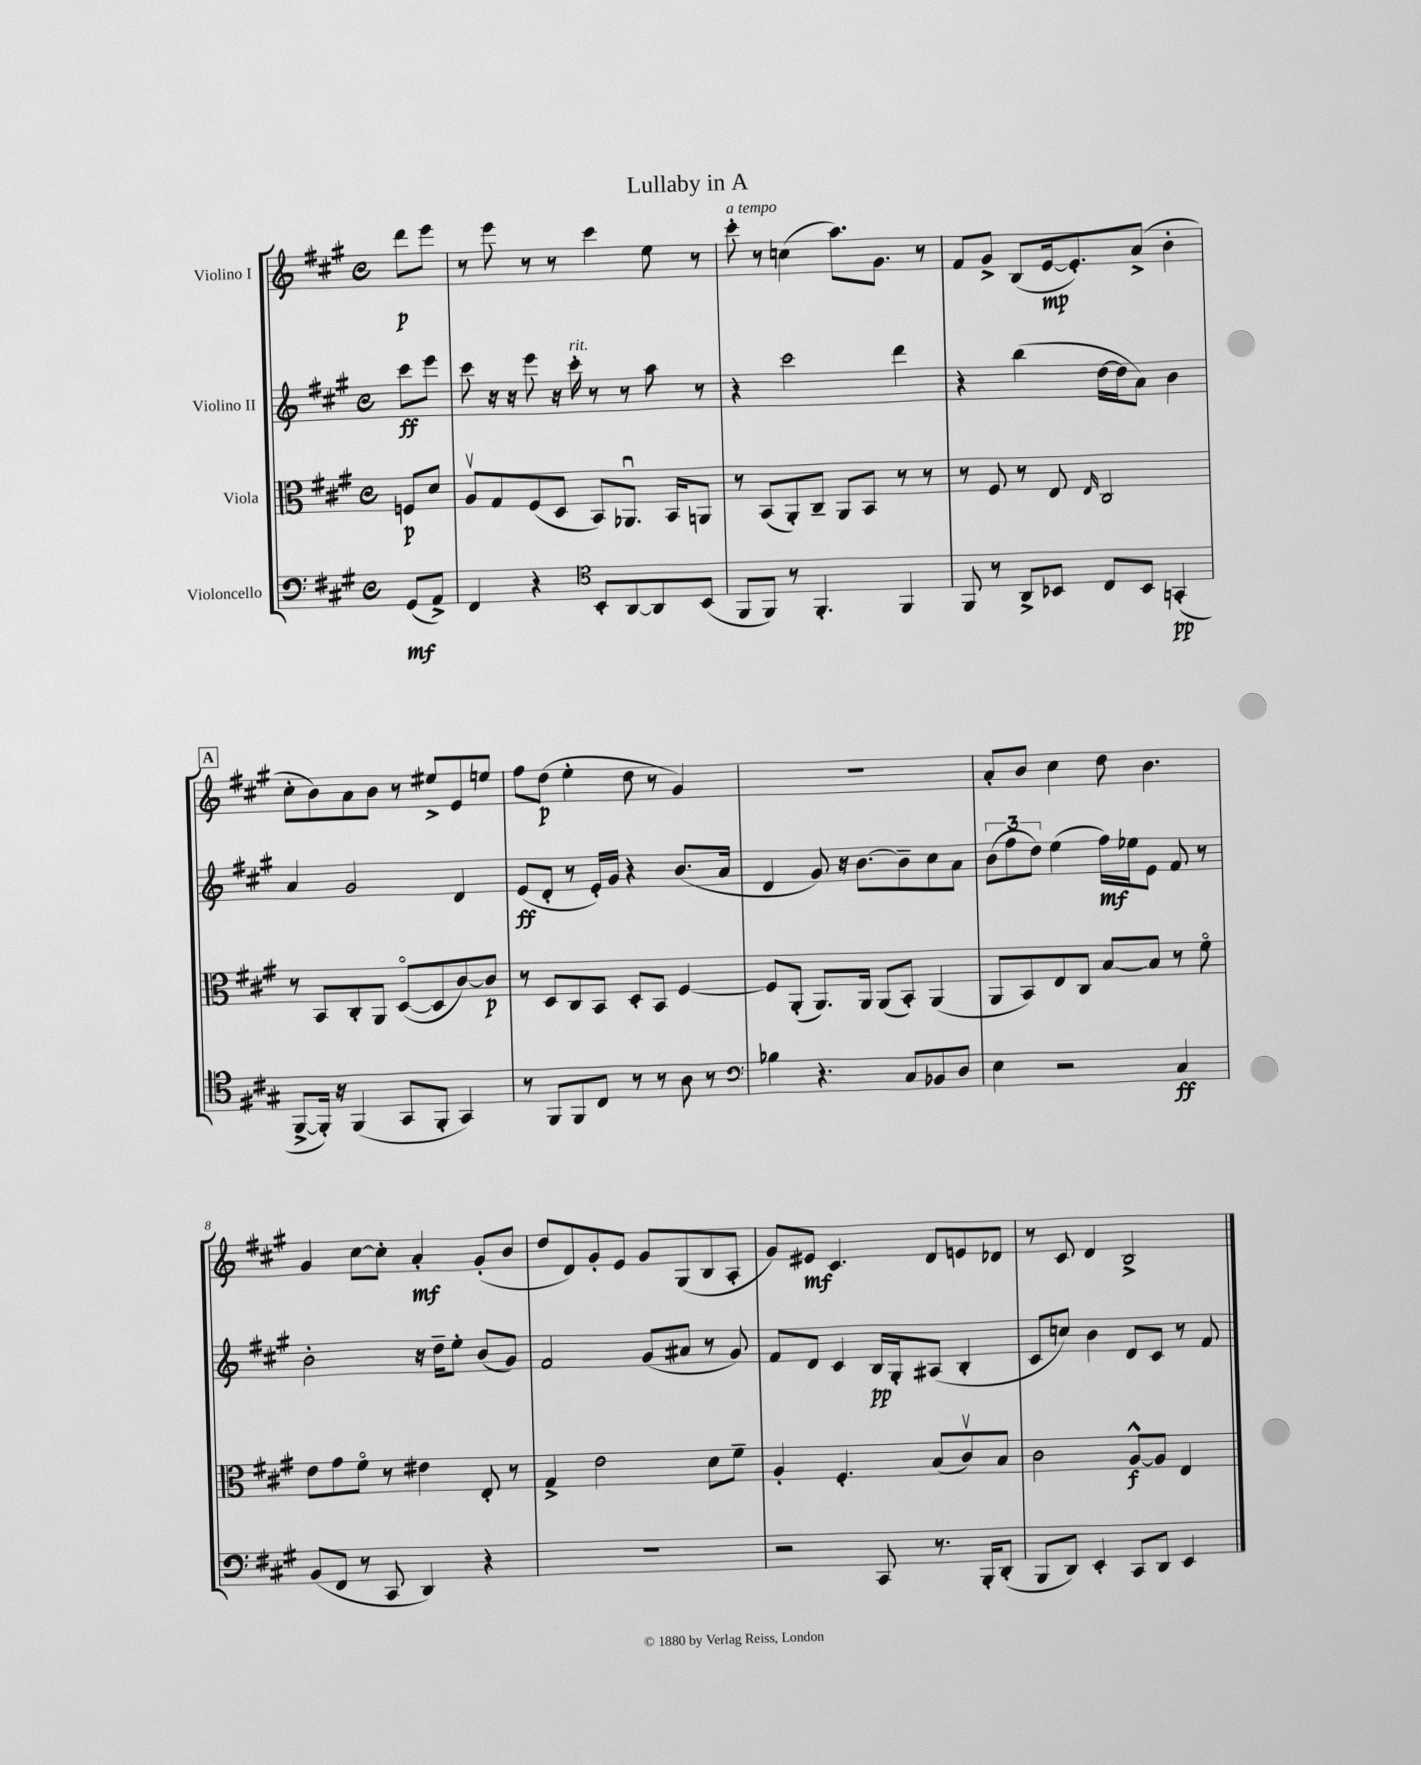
\header { title = "Lullaby in A" }
<<
\new StaffGroup <<
\new Staff = "s0" \with { instrumentName = "Violino I" } {
    \clef treble \key a \major \defaultTimeSignature \time 4/4 \partial 4
    d'''8\p e'''8 |
    r8 e'''8 r8 r8 cis'''4 e''8 r8 |
    cis'''8-.^\markup { \italic "a tempo" } r8 c''4( a''8.) gis'8. r8 |
    fis'8 gis'8-> b8( e'16~\mp e'8.-.) a'8->( b'4-. |
    \mark \markup { \box "A" } cis''8-. b'8) a'8 b'8 r8 eis''8-> e'8 e''8 |
    fis''8 d''8\p( e''4-. d''8 r8 gis'4) |
    R1 |
    a'8-. b'8 cis''4 d''8 b'4. |
    gis'4 cis''8~ cis''8-. a'4-.\mf gis'8-.( b'8 |
    d''8 d'8) gis'8-. e'8 gis'8 gis8( b8 a8-. |
    gis'8) eis'8\mf cis'4. d'8 e'8 des'8 |
    r8 cis'8 d'4 b2-> \bar "|." |
}
\new Staff = "s1" \with { instrumentName = "Violino II" } {
    \clef treble \key a \major \defaultTimeSignature \time 4/4 \partial 4
    cis'''8\ff e'''8 |
    cis'''8 r16 r16 e'''8 r16 cis'''16-.^\markup { \italic "rit." } r8 r8 a''8 r8 |
    r4 cis'''2 d'''4 |
    r4 b''4( d''16~ d''16 a'8) b'4 |
    \mark \markup { \box "A" } a'4 gis'2 d'4 |
    e'8\ff( d'8-. r8 e'16-.) gis'16 r4 b'8.( a'16 |
    d'4 gis'8) r16 b'8.~ b'8-- cis''8 a'8 |
    \tuplet 3/2 { b'8( fis''8 d''8) } e''4( fis''16\mf) ees''16 e'8 fis'8 r8 |
    b'2-. r16 d''16-- e''8-. b'8( gis'8) |
    fis'2 gis'8( ais'8 r8 gis'8) |
    fis'8 d'8 cis'4 b16\pp gis16-. ais8( b4-. |
    cis'8 c''8) b'4 d'8 cis'8 r8 fis'8 \bar "|." |
}
\new Staff = "s2" \with { instrumentName = "Viola" } {
    \clef alto \key a \major \defaultTimeSignature \time 4/4 \partial 4
    f8\p d'8 |
    a8\upbow gis8 fis8( d8 b,8) aes,8.\downbow b,16 a,8 |
    r8 b,8( a,8-.) cis8-- a,8 b,8 r8 r8 |
    r8 fis8 r8 e8 \grace { e16 } cis2 |
    \mark \markup { \box "A" } r8 b,8 cis8-. a,8 d8~\flageolet( d8 cis'8~) cis'8\p |
    r8 d8 cis8 b,8 d8-. b,8 fis4~ |
    fis8 a,8-.( a,8.) a,16 a,8( b,8-.) a,4( |
    a,8 b,8) e8 cis8 b8~ b8 r8 fis'8\flageolet |
    e'8 gis'8 fis'8\flageolet r8 eis'4 e8-. r8 |
    gis4-> e'2 d'8 fis'8-- |
    a4-. fis4.-. b8( cis'8\upbow) b8 |
    cis'2 a8~-^\f a8 e4 \bar "|." |
}
\new Staff = "s3" \with { instrumentName = "Violoncello" } {
    \clef bass \key a \major \defaultTimeSignature \time 4/4 \partial 4
    gis,8\mf( a,8->) |
    fis,4 r4 \clef tenor b,8-. a,8~ a,8 b,8( |
    fis,8 fis,8) r8 fis,4.-. fis,4 |
    fis,8 r8 a,8-> bes,8 cis8 bes,8 g,4-.\pp( |
    \mark \markup { \box "A" } fis,8~-> fis,16-.) r16 fis,4( gis,8 fis,8-. gis,4) |
    r8 fis,8 fis,8 cis8 r8 r8 a8 r8 |
    \clef bass bes4 r4. cis8 bes,8 d8 |
    e4 r2 cis4\ff |
    b,8( fis,8 r8 cis,8 d,4) r4 |
    R1 |
    r2 cis,8 r8. b,,16-. d,8-.( |
    b,,8 d,8) e,4-. cis,8 d,8 e,4 \bar "|." |
}
>>
>>
